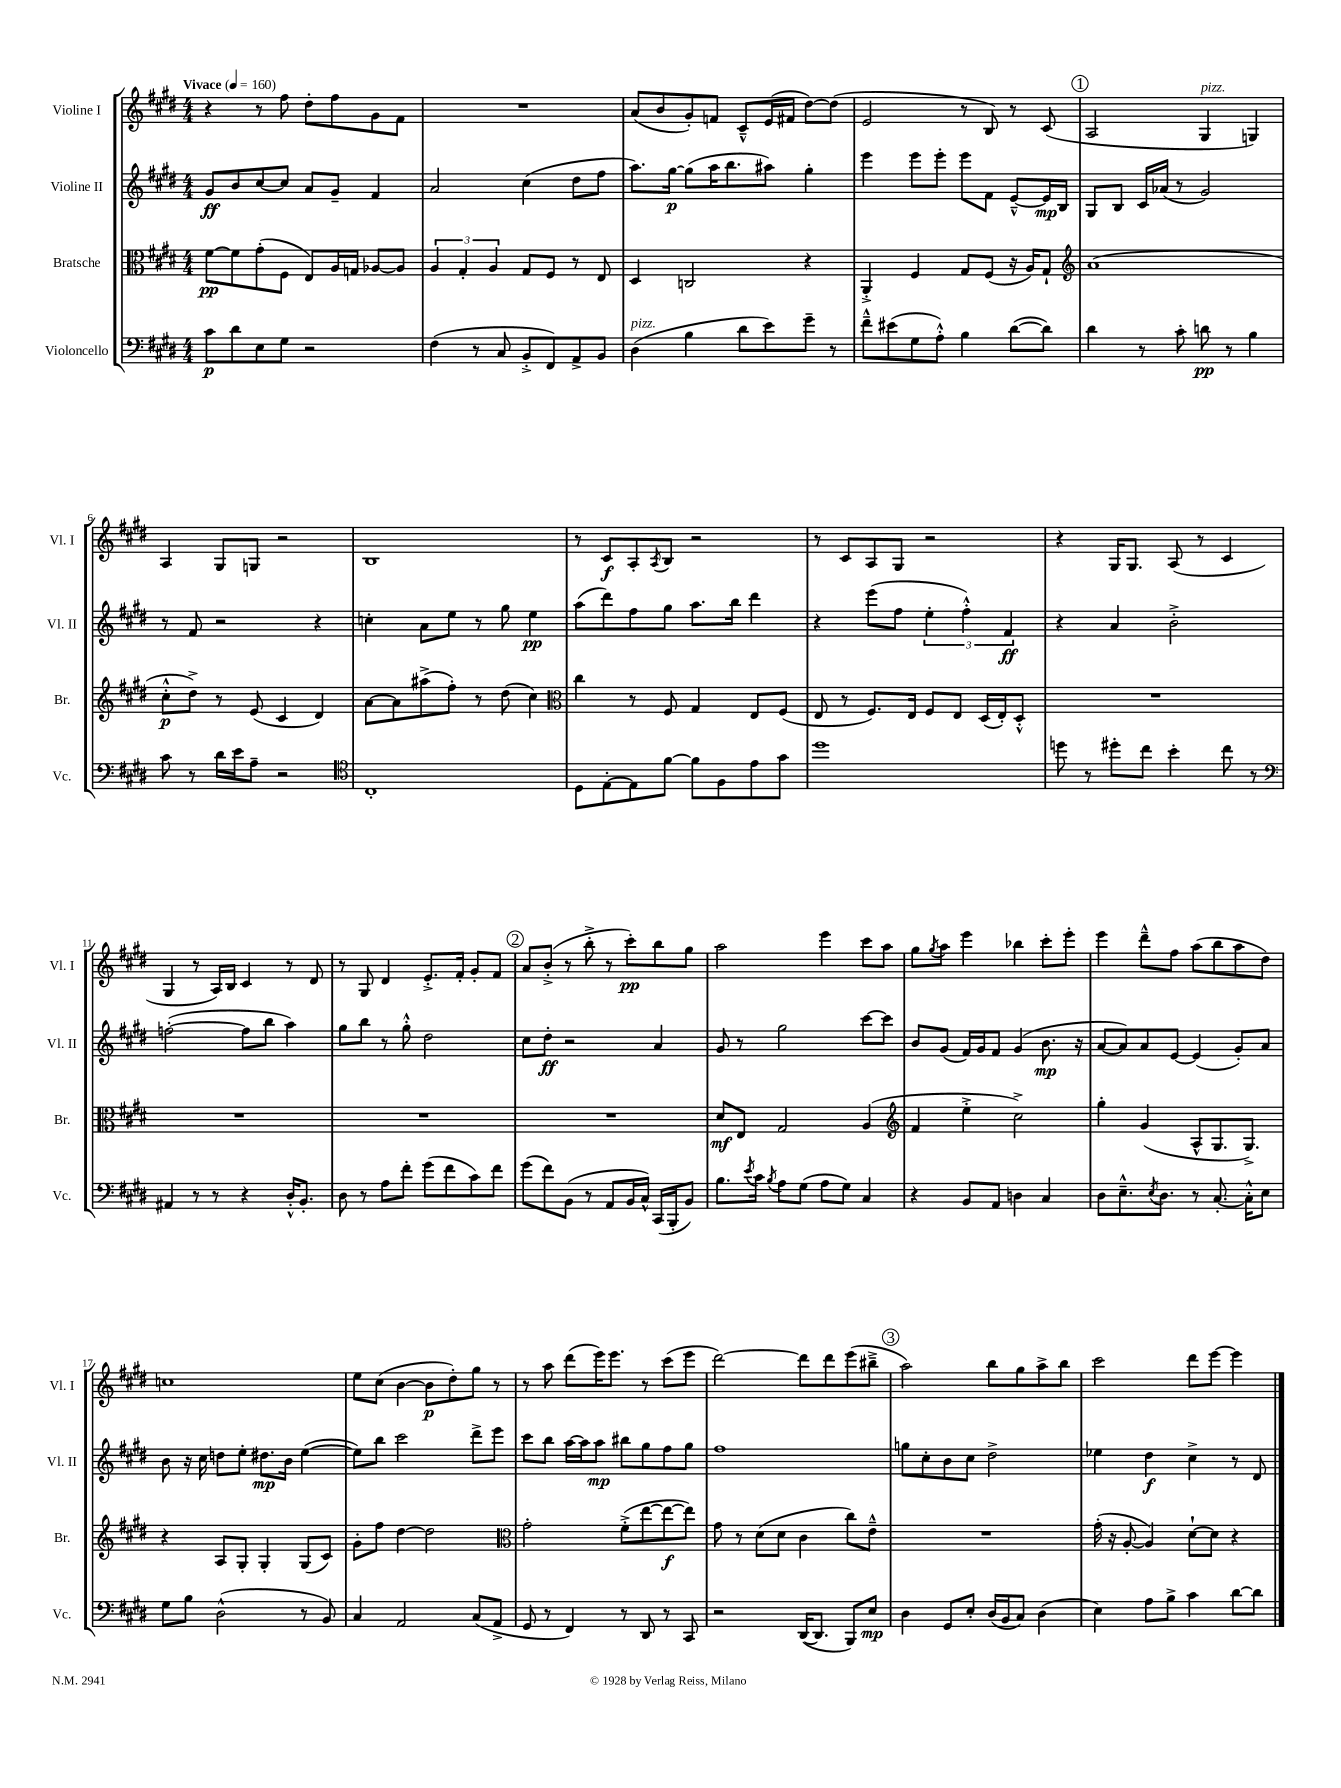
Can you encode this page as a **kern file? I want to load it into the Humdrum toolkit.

**kern	**dynam	**kern	**dynam	**kern	**dynam	**kern	**dynam
*part4	*part4	*part3	*part3	*part2	*part2	*part1	*part1
*staff4	*staff4	*staff3	*staff3	*staff2	*staff2	*staff1	*staff1
*I"Violoncello	*	*I"Bratsche	*	*I"Violine II	*	*I"Violine I	*
*I'Vc.	*	*I'Br.	*	*I'Vl. II	*	*I'Vl. I	*
*clefF4	*	*clefC3	*	*clefG2	*	*clefG2	*
*k[f#c#g#d#]	*	*k[f#c#g#d#]	*	*k[f#c#g#d#]	*	*k[f#c#g#d#]	*
*M4/4	*	*M4/4	*	*M4/4	*	*M4/4	*
*MM160	*	*MM160	*	*MM160	*	*MM160	*
=1	=1	=1	=1	=1	=1	=1	=1
!	!	!	!	!	!	!LO:TX:a:B:t=Vivace	!
8c#\L	p	[8f#\L	pp	8g#/L	ff	4r	.
8d#\	.	8f#\]	.	8b/	.	.	.
8E\	.	(8g#'\	.	[8cc#/	.	8r	.
8G#\J	.	8F#\J	.	8cc#/J]	.	8ff#\	.
2r	.	8E/L)	.	8a/L	.	8dd#'\L	.
.	.	16A/L	.	8g#~/J	.	8ff#\	.
.	.	16Gn/JJ	.	.	.	.	.
.	.	[8A-X/L	.	4f#/	.	8g#\	.
.	.	8A-/J]	.	.	.	8f#\J	.
=2	=2	=2	=2	=2	=2	=2	=2
(4F#\	.	6A/	.	2a/	.	1r	.
.	.	6G#'/	.	.	.	.	.
8r	.	.	.	.	.	.	.
.	.	6A/	.	.	.	.	.
8C#/	.	.	.	.	.	.	.
8BB'^/L	.	8G#/L	.	(4cc#\	.	.	.
8FF#/)	.	8F#/J	.	.	.	.	.
8AA^/	.	8r	.	8dd#\L	.	.	.
8BB/J	.	8E/	.	8ff#\J	.	.	.
=3	=3	=3	=3	=3	=3	=3	=3
!LO:TX:a:i:t=pizz.	!	!	!	!	!	!	!
(4D#\	.	4D#/	.	8.aa\L)	.	(8a/L	.
.	.	.	.	.	.	8b/	.
.	.	.	.	[16gg#\Jk	p	.	.
4B\	.	2Cn/	.	(8gg#\L]	.	8g#'/)	.
.	.	.	.	16aa\K	.	8fn/J	.
.	.	.	.	8.bb\	.	.	.
8d#\L	.	.	.	.	.	8c#~^^/L	.
8e\)	.	.	.	8aa#X\J)	.	(16e/L	.
.	.	.	.	.	.	16f#X/JJ	.
8g#~\J	.	4r	.	4gg#'\	.	[8dd#\L)	.
8r	.	.	.	.	.	(8dd#\J]	.
=4	=4	=4	=4	=4	=4	=4	=4
8f#~^^\L	.	4AA'^/	.	4eee\	.	2e/	.
(8e#X\	.	.	.	.	.	.	.
8G#\	.	4F#/	.	8eee\L	.	.	.
8A'^^\J)	.	.	.	8eee'\J	.	.	.
4B\	.	8G#/L	.	8eee\L	.	8r	.
.	.	(8F#/J	.	8f#\J	.	8B/)	.
([8d#\L	.	16r	.	[8e~^^/L	.	8r	.
.	.	16A/KL)	.	.	.	.	.
8d#\J])	.	8G#`/J	.	16e/L]	mp	(8c#/	.
.	.	.	.	16B/JJ	.	.	.
!!LO:REH:place=s1:t=1
=5	=5	=5	=5	=5	=5	=5	=5
*	*	*clefG2	*	*	*	*	*
4d#\	.	(1a	.	8G#/L	.	2A/	.
.	.	.	.	8B/J	.	.	.
8r	.	.	.	16c#/LL	.	.	.
.	.	.	.	(16a-X/JJ	.	.	.
8c#'\	.	.	.	8r	.	.	.
!	!	!	!	!	!	!LO:TX:a:i:t=pizz.	!
8dn\	pp	.	.	2g#/)	.	4G#/	.
8r	.	.	.	.	.	.	.
4B\	.	.	.	.	.	4Gn/)	.
!!LO:LB:g=z
=6	=6	=6	=6	=6	=6	=6	=6
8c#\	.	8cc#'^^\L	p	8r	.	4A/	.
8r	.	8dd#^\J)	.	8f#/	.	.	.
16d#\LL	.	8r	.	2r	.	8G#/L	.
16e\J	.	.	.	.	.	.	.
8A~\J	.	(8e/	.	.	.	8Gn/J	.
2r	.	4c#/	.	.	.	2r	.
.	.	4d#/)	.	4r	.	.	.
=7	=7	=7	=7	=7	=7	=7	=7
*clefC4	*	*	*	*	*	*	*
1C#'	.	[8a\L	.	4ccn'\	.	1B	.
.	.	8a\]	.	.	.	.	.
.	.	(8aa#X^\	.	8a\L	.	.	.
.	.	8ff#'\J)	.	8ee\J	.	.	.
.	.	8r	.	8r	.	.	.
.	.	(8dd#\	.	8gg#\	.	.	.
.	.	4cc#\)	.	4ee\	pp	.	.
=8	=8	=8	=8	=8	=8	=8	=8
*	*	*clefC3	*	*	*	*	*
8D#\L	.	4cc#\	.	(8aa\L	.	8r	.
[8E'\	.	.	.	8ddd#\)	.	8c#/L	f
8E\]	.	8r	.	8ff#\	.	8A'/	.
.	.	.	.	.	.	8qA/	.
[8f#\J	.	8F#/	.	8gg#\J	.	8B/J	.
8f#\L]	.	4G#/	.	8.aa\L	.	2r	.
8F#\	.	.	.	.	.	.	.
.	.	.	.	16bb\Jk	.	.	.
8e\	.	8E/L	.	4ddd#\	.	.	.
8g#\J	.	(8F#/J	.	.	.	.	.
=9	=9	=9	=9	=9	=9	=9	=9
1dd#	.	8E/	.	4r	.	8r	.
.	.	8r	.	.	.	8c#/L	.
.	.	8.F#/L)	.	(8eee\L	.	8A/	.
.	.	.	.	8ff#\J	.	8G#/J	.
.	.	16E/Jk	.	.	.	.	.
.	.	8F#/L	.	6ee'\	.	2r	.
.	.	8E/J	.	.	.	.	.
.	.	.	.	6ff#'^^\)	.	.	.
.	.	(16D#/LL	.	.	.	.	.
.	.	16E'/J)	.	.	.	.	.
.	.	.	.	6f#/	ff	.	.
.	.	8D#'^^/J	.	.	.	.	.
=10	=10	=10	=10	=10	=10	=10	=10
8ddn\	.	1r	.	4r	.	4r	.
8r	.	.	.	.	.	.	.
8dd#X'\L	.	.	.	4a/	.	16G#/KL	.
.	.	.	.	.	.	8.G#/J	.
8cc#\J	.	.	.	.	.	.	.
4b'\	.	.	.	2b'^\	.	(8A/	.
.	.	.	.	.	.	8r	.
8cc#\	.	.	.	.	.	4c#/	.
8r	.	.	.	.	.	.	.
!!LO:LB:g=z
=11	=11	=11	=11	=11	=11	=11	=11
*clefF4	*	*	*	*	*	*	*
4AA#X/	.	1r	.	([2ffn'\	.	4G#/	.
8r	.	.	.	.	.	8r	.
8r	.	.	.	.	.	16A/LL)	.
.	.	.	.	.	.	16B/JJ	.
4r	.	.	.	8ff\L]	.	4c#/	.
.	.	.	.	8bb\J	.	.	.
16D#'^^/KL	.	.	.	4aa\)	.	8r	.
8.BB'/J	.	.	.	.	.	.	.
.	.	.	.	.	.	8d#/	.
=12	=12	=12	=12	=12	=12	=12	=12
8D#\	.	1r	.	8gg#\L	.	8r	.
8r	.	.	.	8bb\J	.	8G#/	.
8A\L	.	.	.	8r	.	4d#/	.
8f#'\J	.	.	.	8gg#'^^\	.	.	.
(8g#\L	.	.	.	2dd#\	.	8.e'^/L	.
8f#\	.	.	.	.	.	.	.
.	.	.	.	.	.	16f#'/Jk	.
8c#\)	.	.	.	.	.	8g#'/L	.
8f#\J	.	.	.	.	.	8f#/J	.
!!LO:REH:place=s1:t=2
=13	=13	=13	=13	=13	=13	=13	=13
(8g#\L	.	1r	.	8cc#\L	.	8a/L	.
8f#\)	.	.	.	8dd#'\J	ff	(8b'^/J	.
(8BB\J	.	.	.	2r	.	8r	.
8r	.	.	.	.	.	8bb'^\	.
8AA/L	.	.	.	.	.	8r	.
16BB/L	.	.	.	.	.	8ccc#'\L)	pp
16C#^^/JJ)	.	.	.	.	.	.	.
(16CC#/LL	.	.	.	4a/	.	8bb\	.
16BBB'/J	.	.	.	.	.	.	.
8BB/J)	.	.	.	.	.	8gg#\J	.
=14	=14	=14	=14	=14	=14	=14	=14
8.B\L	.	8d#/L	mf	8g#/	.	2aa\	.
.	.	8E/J	.	8r	.	.	.
8qe/	.	.	.	.	.	.	.
16c#\Jk	.	.	.	.	.	.	.
8qB/	.	.	.	.	.	.	.
8A\L	.	2G#/	.	2gg#\	.	.	.
(8G#\J	.	.	.	.	.	.	.
8A\L	.	.	.	.	.	4eee\	.
8G#\J)	.	.	.	.	.	.	.
4C#/	.	(4A/	.	[8ccc#\L	.	8ccc#\L	.
.	.	.	.	8ccc#\J]	.	8aa\J	.
=15	=15	=15	=15	=15	=15	=15	=15
*	*	*clefG2	*	*	*	*	*
4r	.	4f#/	.	8b/L	.	8gg#\L	.
.	.	.	.	.	.	8qgg#/	.
.	.	.	.	(8g#/J	.	8aa\J	.
8BB/L	.	4ee'^\	.	16f#/LL)	.	4eee\	.
.	.	.	.	16g#/J	.	.	.
8AA/J	.	.	.	8f#/J	.	.	.
4Dn\	.	2cc#^\)	.	(4g#/	.	4bb-X\	.
4C#/	.	.	.	8.b\	mp	8ccc#'\L	.
.	.	.	.	.	.	8eee'\J	.
.	.	.	.	16r	.	.	.
=16	=16	=16	=16	=16	=16	=16	=16
8D#\L	.	4gg#'\	.	[8a/L	.	4eee\	.
8.E~^^\	.	.	.	8a/])	.	.	.
.	.	(4g#/	.	8a/	.	8ddd#~^^\L	.
8qE/	.	.	.	.	.	.	.
8.D#\J	.	.	.	.	.	.	.
.	.	.	.	[8e/J	.	8ff#\J	.
8r	.	8A^^/L	.	(4e/]	.	(8aa\L	.
[8.C#'/	.	8.G#/	.	.	.	8bb\	.
.	.	.	.	8g#'/L)	.	8aa\	.
16C#'^^\KL]	.	8.G#^/J)	.	.	.	.	.
8E\J	.	.	.	8a/J	.	8dd#\J)	.
!!LO:LB:g=z
=17	=17	=17	=17	=17	=17	=17	=17
8G#\L	.	4r	.	8b\	.	1ccn	.
8B\J	.	.	.	16r	.	.	.
.	.	.	.	16cc#\	.	.	.
(2D#^^\	.	8A/L	.	8ddn\L	.	.	.
.	.	8G#'/J	.	8ee'\J	.	.	.
.	.	4G#'/	.	8.dd#X\L	mp	.	.
.	.	.	.	16b\Jk	.	.	.
8r	.	(8G#/L	.	([4ee\	.	.	.
8BB/)	.	8c#/J)	.	.	.	.	.
=18	=18	=18	=18	=18	=18	=18	=18
4C#/	.	8g#'\L	.	8ee\L])	.	8ee\L	.
.	.	8ff#\J	.	8bb\J	.	(8cc#\J	.
2AA/	.	[4dd#\	.	2ccc#\	.	[4b\	.
.	.	2dd#\]	.	.	.	8b\L]	p
.	.	.	.	.	.	8dd#'\)	.
(8C#/L	.	.	.	8ddd#^\L	.	8gg#\J	.
8AA^/J	.	.	.	8eee\J	.	8r	.
=19	=19	=19	=19	=19	=19	=19	=19
*	*	*clefC3	*	*	*	*	*
8GG#/	.	2g#'\	.	8ccc#\L	.	8r	.
8r	.	.	.	8bb\J	.	8aa\	.
4FF#/)	.	.	.	[16aa\LL	.	(8ddd#\L	.
.	.	.	.	16aa\J]	.	.	.
.	.	.	.	8aa\J	mp	16eee\K)	.
.	.	.	.	.	.	8.eee\J	.
8r	.	(8f#'^\L	.	8bb#X\L	.	.	.
8DD#/	.	[8ee\	.	8gg#\	.	8r	.
8r	.	8ee\_	f	8ff#\	.	(8ccc#\L	.
8CC#/	.	8ee\J])	.	8gg#\J	.	8eee\J	.
=20	=20	=20	=20	=20	=20	=20	=20
2r	.	8g#\	.	1ff#	.	[2ddd#\)	.
.	.	8r	.	.	.	.	.
.	.	(8d#\L	.	.	.	.	.
.	.	8d#\J	.	.	.	.	.
([16DD#/KL	.	4c#\	.	.	.	8ddd#\L]	.
8.DD#/J]	.	.	.	.	.	.	.
.	.	.	.	.	.	8ddd#\	.
8BBB/L)	.	8cc#\L)	.	.	.	(8eee\	.
8E/J	mp	8e~^^\J	.	.	.	8bb#X~^\J	.
!!LO:REH:place=s1:t=3
=21	=21	=21	=21	=21	=21	=21	=21
4D#\	.	1r	.	8ggn\L	.	2aa\)	.
.	.	.	.	8cc#'\	.	.	.
8GG#/L	.	.	.	8b\	.	.	.
8E'/J	.	.	.	8cc#\J	.	.	.
(16D#/LL	.	.	.	2dd#^\	.	8bb\L	.
16BB/J	.	.	.	.	.	.	.
8C#/J)	.	.	.	.	.	8gg#\	.
(4D#\	.	.	.	.	.	8aa^\	.
.	.	.	.	.	.	8bb\J	.
=22	=22	=22	=22	=22	=22	=22	=22
4E\)	.	(16g#'\	.	4ee-X\	.	2ccc#\	.
.	.	16r	.	.	.	.	.
.	.	[8A'/	.	.	.	.	.
8A\L	.	4A/])	.	4dd#\	f	.	.
8B^\J	.	.	.	.	.	.	.
4c#\	.	[8d#`\L	.	4cc#^\	.	8ddd#\L	.
.	.	8d#\J]	.	.	.	[8eee\J	.
[8d#\L	.	4r	.	8r	.	4eee\]	.
8d#\J]	.	.	.	8d#/	.	.	.
==	==	==	==	==	==	==	==
*-	*-	*-	*-	*-	*-	*-	*-
